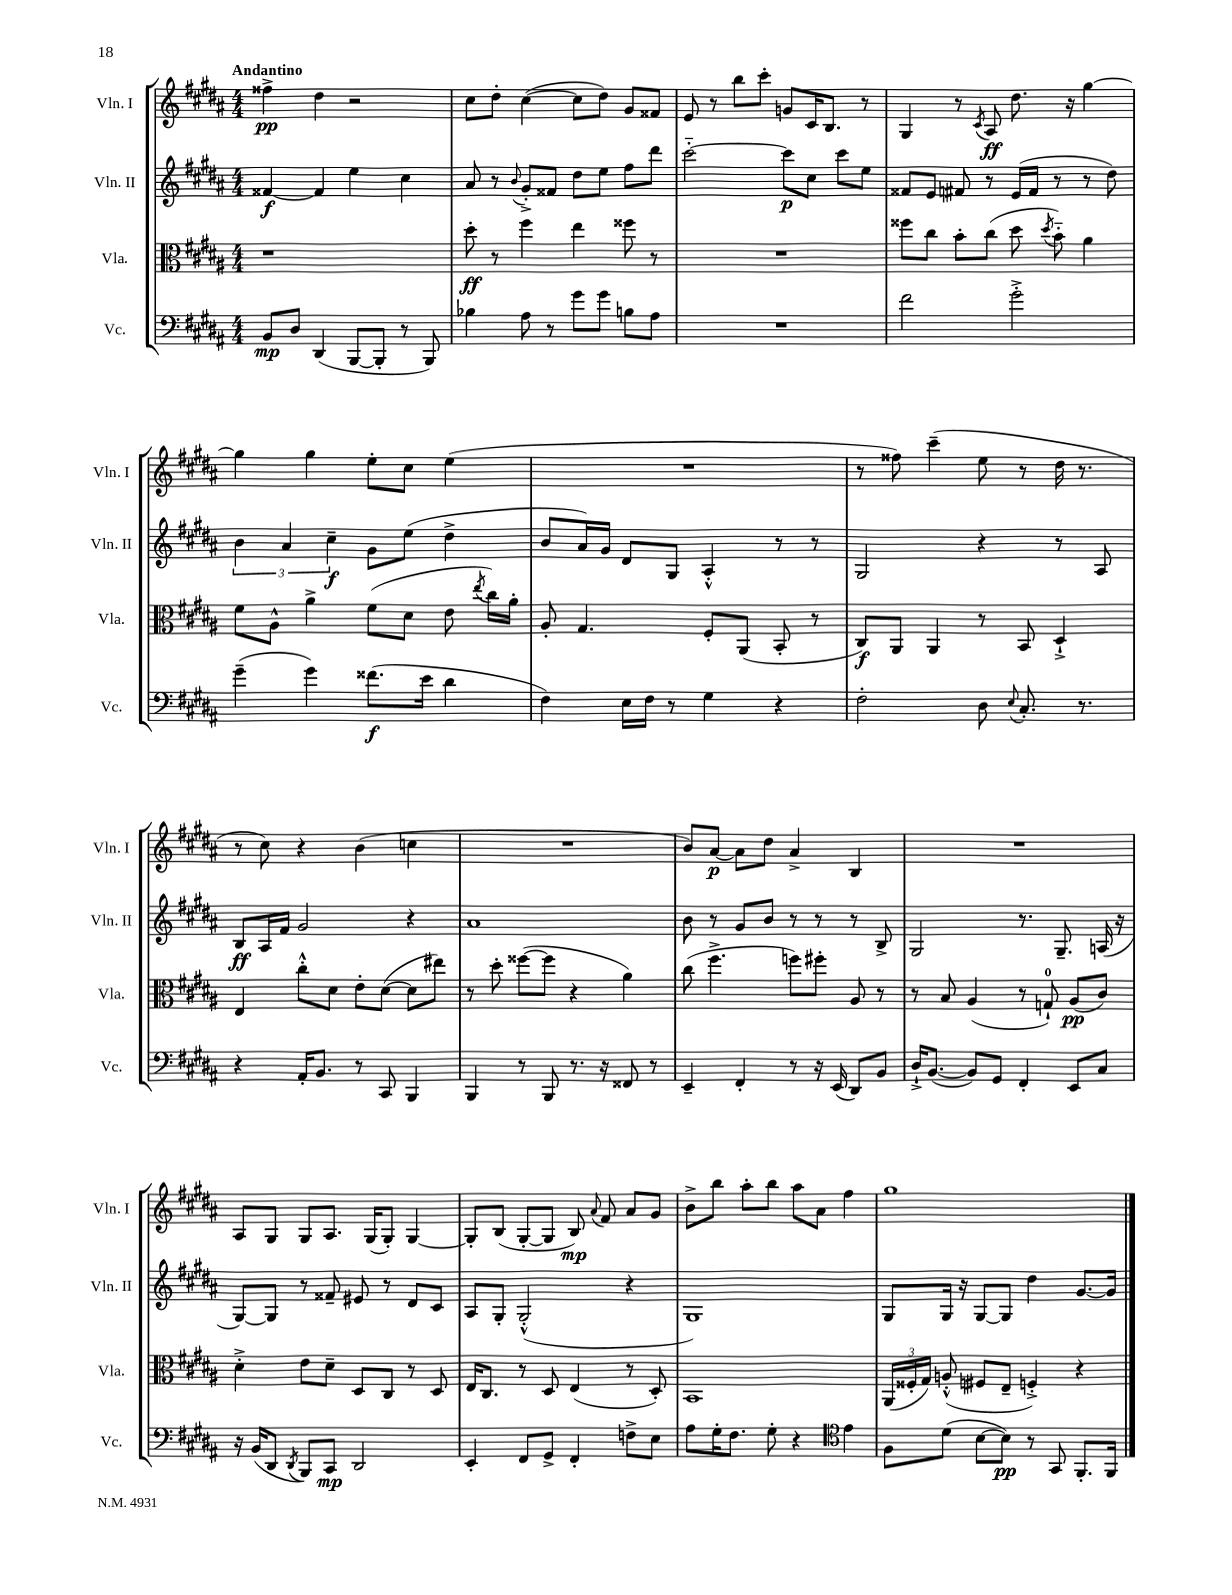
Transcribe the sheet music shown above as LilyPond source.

<<
\new StaffGroup <<
\new Staff = "s0" \with { instrumentName = "Vln. I" shortInstrumentName = "Vln. I" } {
    \clef treble \key b \major \numericTimeSignature \time 4/4 \tempo "Andantino"
    \autoBeamOff fisis''4->\pp dis''4 r2 |
    cis''8[ dis''8]-. cis''4~( cis''8[ dis''8]) gis'8[ fisis'8] |
    e'8 r8 b''8[ cis'''8]-. g'8[ cis'16 b8.] r8 |
    gis4 r8 \acciaccatura { cis'8 } ais8\ff dis''8. r16 gis''4~ |
    gis''4 gis''4 e''8[-. cis''8] e''4( |
    R1 |
    r8 fisis''8) cis'''4--( e''8 r8 dis''16 r8. |
    r8 cis''8) r4 b'4( c''4 |
    R1 |
    b'8[) ais'8]~\p ais'8[ dis''8] ais'4-> b4 |
    R1 |
    ais8[ gis8] gis8[ ais8.] gis16[( gis8]-.) gis4~ |
    gis8[-. b8]( gis8[~-. gis8] b8\mp) \appoggiatura { ais'8 } fis'8 ais'8[ gis'8] |
    b'8[-> b''8] ais''8[-. b''8] ais''8[ ais'8] fis''4 |
    gis''1 \bar "|." |
}
\new Staff = "s1" \with { instrumentName = "Vln. II" shortInstrumentName = "Vln. II" } {
    \clef treble \key b \major \numericTimeSignature \time 4/4
    \autoBeamOff fisis'4~\f fisis'4 e''4 cis''4 |
    ais'8 r8 \appoggiatura { b'8 } gis'8[-.-> fisis'8] dis''8[ e''8] fis''8[ dis'''8] |
    cis'''2~-_ cis'''8[\p cis''8] cis'''8[ e''8] |
    fisis'8[ e'8] fis'8 r8 e'16[( fis'16] r8 r8 dis''8) |
    \tuplet 3/2 { b'4 ais'4 cis''4--\f } gis'8[ e''8]( dis''4-> |
    b'8[ ais'16) gis'16] dis'8[ gis8] ais4-.-^ r8 r8 |
    gis2 r4 r8 ais8 |
    b8[\ff ais16 fis'16] gis'2 r4 |
    ais'1 |
    b'8 r8 gis'8[ b'8] r8 r8 r8 b8-> |
    gis2 r8. gis8.-- a16( r16 |
    gis8[~) gis8] r8 fisis'8-- eis'8 r8 dis'8[ cis'8] |
    ais8[ gis8]-. gis2-.-^( r4 |
    gis1) |
    gis8[ gis16] r16 gis8[~ gis8] dis''4 gis'8.[~ gis'16] \bar "|." |
}
\new Staff = "s2" \with { instrumentName = "Vla." shortInstrumentName = "Vla." } {
    \clef alto \key b \major \numericTimeSignature \time 4/4
    \autoBeamOff r1 |
    dis''8-.\ff r8 fis''4 e''4 fisis''8 r8 |
    R1 |
    fisis''8[ cis''8] b'8[-. cis''8]( dis''8 \acciaccatura { dis''8 } b'8-_) ais'4 |
    fis'8[ ais8]-^ ais'4-> fis'8[( dis'8] e'8 \acciaccatura { e''8 } cis''16[) ais'16]-. |
    ais8-. gis4. fis8[-. ais,8]( b,8-. r8 |
    cis8[\f) ais,8] ais,4 r8 b,8 dis4-!-> |
    e4 cis''8[-.-^ dis'8] e'8[-. dis'8]~( dis'8[ eis''8]) |
    r8 dis''8-. fisis''8[~( fisis''8] r4 ais'4) |
    cis''8( fis''4.-> f''8[) fis''8]-. ais8 r8 |
    r8 b8 ais4( r8 g8-0-!) ais8[\pp( cis'8]) |
    dis'4-.-> e'8[ dis'8]-- dis8[ cis8] r8 dis8 |
    e16[ cis8.] r8 dis8 e4( r8 dis8-.) |
    b,1 |
    \tuplet 3/2 { ais,16[( fisis16-. gis16]) } a8-.-^( fis8[ e8]-- f4-.->) r4 \bar "|." |
}
\new Staff = "s3" \with { instrumentName = "Vc." shortInstrumentName = "Vc." } {
    \clef bass \key b \major \numericTimeSignature \time 4/4
    \autoBeamOff b,8[\mp dis8] dis,4( b,,8[~ b,,8]-. r8 b,,8) |
    bes4 ais8 r8 gis'8[ gis'8] b8[ ais8] |
    R1 |
    fis'2 gis'2-.-> |
    gis'4--( gis'4) fisis'8.[\f( e'16] dis'4 |
    fis4) e16[ fis16] r8 gis4 r4 |
    fis2-. dis8 \appoggiatura { e8 } cis8.-. r8. |
    r4 ais,16[-. b,8.] r8 cis,8 b,,4 |
    b,,4 r8 b,,8 r8. r16 fisis,8 r8 |
    e,4-- fis,4-. r8 r16 e,16( dis,8[) b,8] |
    dis16[-!-> b,8.]~( b,8[) gis,8] fis,4-. e,8[ cis8] |
    r16 b,16[( dis,8] \acciaccatura { dis,8 } b,,8[) cis,8]\mp dis,2 |
    e,4-. fis,8[ gis,8]-> fis,4-. f8[-> e8] |
    ais8[ gis16-. fis8.] gis8-. r4 \clef tenor e'4 |
    fis8[ dis'8]( b8[~ b8]\pp) r8 gis,8 fis,8.[-. fis,16] \bar "|." |
}
>>
>>
\layout { \context { \Score \remove "Bar_number_engraver" } }
